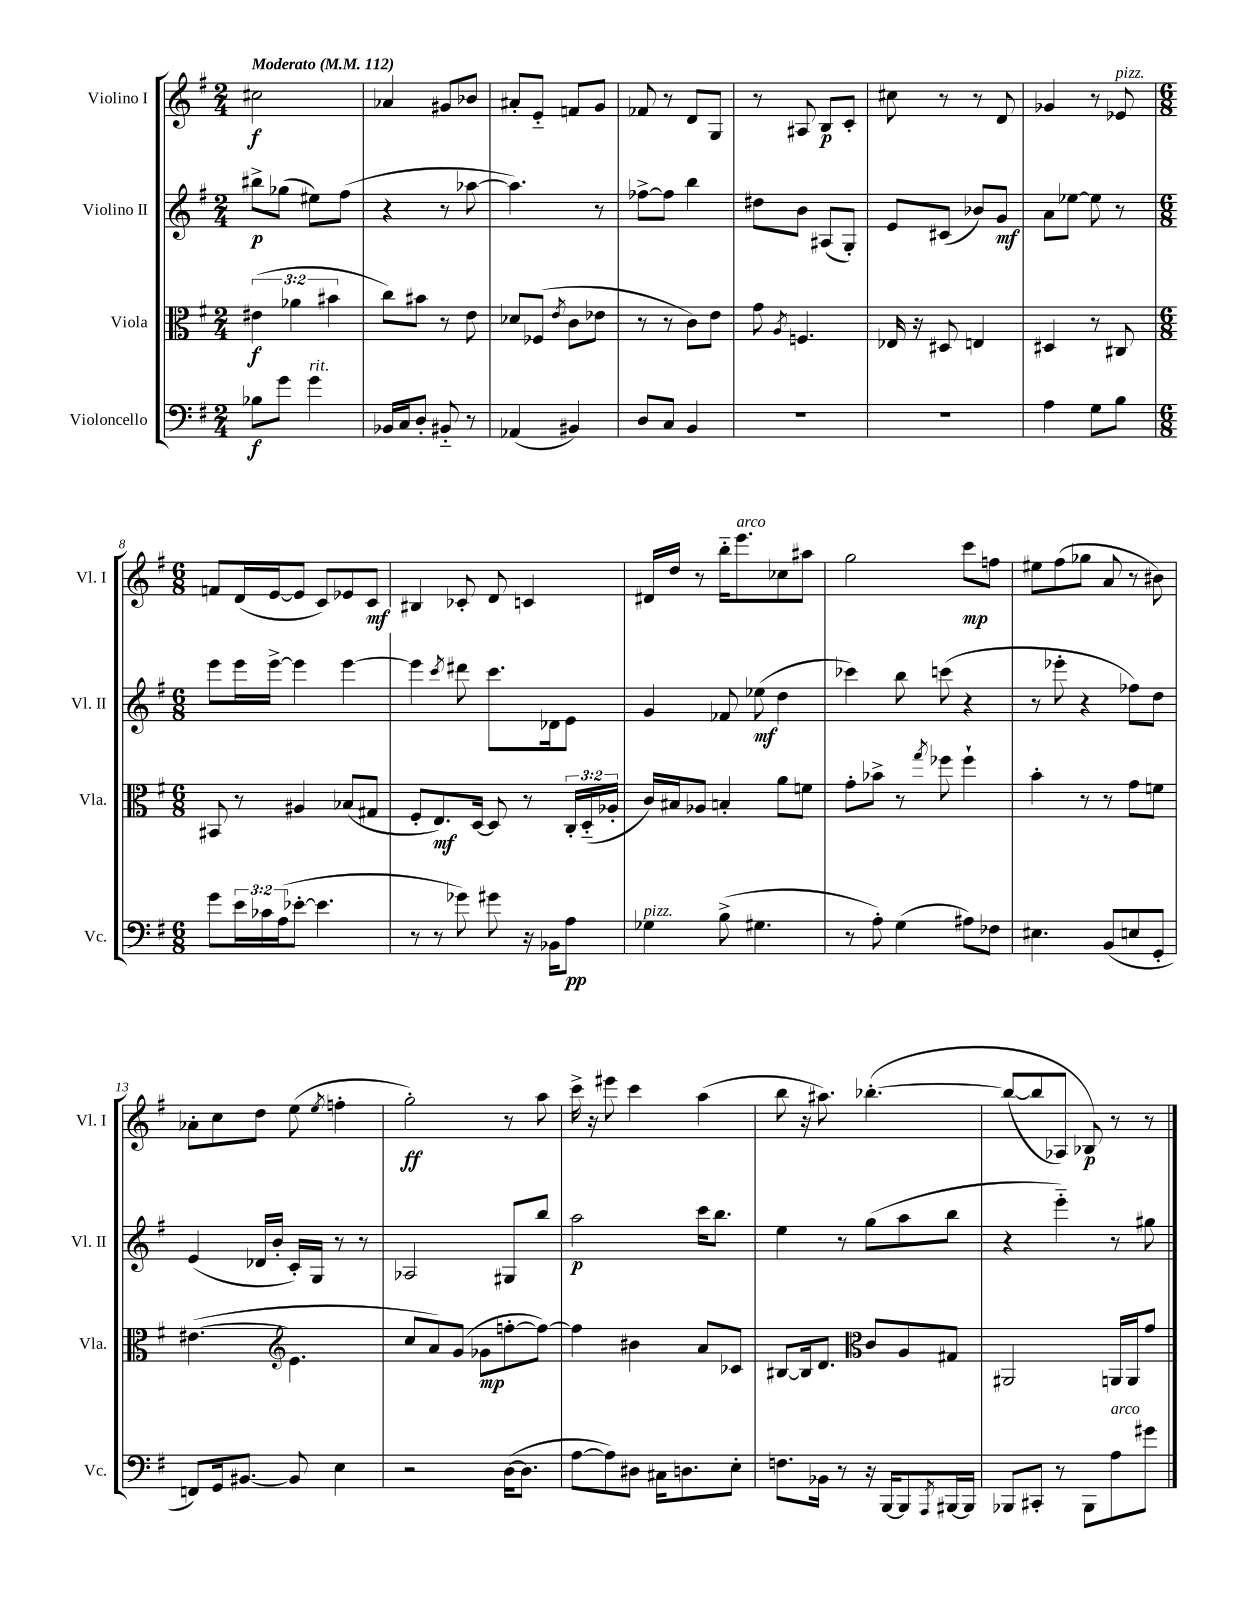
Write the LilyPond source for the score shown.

<<
\new StaffGroup <<
\new Staff = "s0" \with { instrumentName = "Violino I" shortInstrumentName = "Vl. I" } {
    \clef treble \key g \major \numericTimeSignature \time 2/4 \tempo "Moderato" 4 = 112
    cis''2\f |
    aes'4 gis'8 bes'8 |
    ais'8-. e'8-_ f'8 g'8 |
    fes'8 r8 d'8 g8 |
    r8 ais8 b8\p c'8-. |
    cis''8 r8 r8 d'8 |
    ges'4 r8 ees'8^\markup { \italic "pizz." } |
    \numericTimeSignature \time 6/8 f'8 d'16( e'16~ e'8 c'8) ees'8 c'8\mf |
    bis4 ces'8-. d'8 c'4 |
    dis'16 d''16 r8 b''16-_ e'''8.^\markup { \italic "arco" } ces''8 ais''8 |
    g''2 c'''8\mp f''8 |
    eis''8 fis''8( ges''8 a'8 r8 bis'8) |
    aes'8-. c''8 d''8 e''8( \acciaccatura { e''8 } f''4-. |
    g''2-.\ff) r8 a''8 |
    c'''16-> r16 eis'''8 c'''4 a''4( |
    b''8 r16 ais''8.) bes''4.~-.\( |
    bes''8~( bes''8 aes8) bes8\p\) r8 r8 \bar "|." |
}
\new Staff = "s1" \with { instrumentName = "Violino II" shortInstrumentName = "Vl. II" } {
    \clef treble \key g \major \numericTimeSignature \time 2/4
    bis''8->\p ges''8( eis''8) fis''8( |
    r4 r8 aes''8~ |
    aes''4.) r8 |
    fes''8~-> fes''8 b''4 |
    dis''8 b'8 ais8( g8-.) |
    e'8 cis'8( bes'8) g'8\mf |
    a'8 ees''8~ ees''8 r8 |
    \numericTimeSignature \time 6/8 e'''8 e'''16 e'''16~-> e'''4 e'''4~ |
    e'''4 \acciaccatura { c'''8 } dis'''8 c'''8. des'16 e'8 |
    g'4 fes'8 ees''8\mf( d''4 |
    ces'''4) b''8 c'''8( r4 |
    r8 ees'''8-. r4 fes''8) d''8 |
    e'4( des'16 b'16-. c'16-.) g16 r8 r8 |
    aes2 gis8 b''8 |
    a''2\p c'''16 b''8. |
    e''4 r8 g''8( a''8 b''8 |
    r4 e'''4-_) r8 gis''8 \bar "|." |
}
\new Staff = "s2" \with { instrumentName = "Viola" shortInstrumentName = "Vla." } {
    \clef alto \key g \major \numericTimeSignature \time 2/4 \override Staff.TupletNumber.text = #tuplet-number::calc-fraction-text
    \tuplet 3/2 { eis'4\f( aes'4 bis'4 } |
    c''8) bis'8 r8 e'8 |
    des'8 fes8( \acciaccatura { e'8 } c'8 ees'8 |
    r8 r8 c'8) e'8 |
    g'8 \acciaccatura { a8 } f4. |
    ees16 r16 dis8 e4 |
    dis4 r8 cis8 |
    \numericTimeSignature \time 6/8 bis,8 r8 ais4 bes8( gis8 |
    fis8-. e8.\mf) d16~ d8 r8 \tuplet 3/2 { c16-. d16-_( aes16-. } |
    c'16) bis16 aes8 b4-. a'8 f'8 |
    g'8-. bes'8-> r8 \acciaccatura { g''8 } fes''8 fes''4-! |
    b'4-. r8 r8 g'8 f'8 |
    eis'4.~( eis'4. |
    \clef treble c''8 a'8) g'8( ges'8\mp f''8~-. f''8~) |
    f''4 bis'4 a'8 ces'8 |
    bis8~ bis16 d'8. c'8 a8 gis8 |
    \clef alto ais,2 a,16 a,16 g'8 \bar "|." |
}
\new Staff = "s3" \with { instrumentName = "Violoncello" shortInstrumentName = "Vc." } {
    \clef bass \key g \major \numericTimeSignature \time 2/4 \override Staff.TupletNumber.text = #tuplet-number::calc-fraction-text
    bes8\f g'8 g'4^\markup { \italic "rit." } |
    bes,16 c16 d8-. bis,8-_ r8 |
    aes,4( bis,4) |
    d8 c8 b,4 |
    R2 |
    R2 |
    a4 g8 b8 |
    \numericTimeSignature \time 6/8 g'8 \tuplet 3/2 { e'16 ces'16 a16( } ees'8~-. ees'4. |
    r8 r8 ges'8) gis'8 r16 bes,16 a8\pp |
    ges4^\markup { \italic "pizz." } b8->( gis4. |
    r8 a8-.) g4( ais8) fes8 |
    eis4. b,8( e8 g,8-. |
    f,8) g,16 bis,8.~ bis,8 e4 |
    r2 d16~( d8. |
    a8~ a8) dis8 cis16 d8. e8-. |
    f8. bes,16 r8 r16 b,,16~ b,,8 \acciaccatura { a,,8 } bis,,16~ bis,,16 |
    bes,,8 cis,8-. r8 bes,,8 a8^\markup { \italic "arco" } gis'8 \bar "|." |
}
>>
>>
